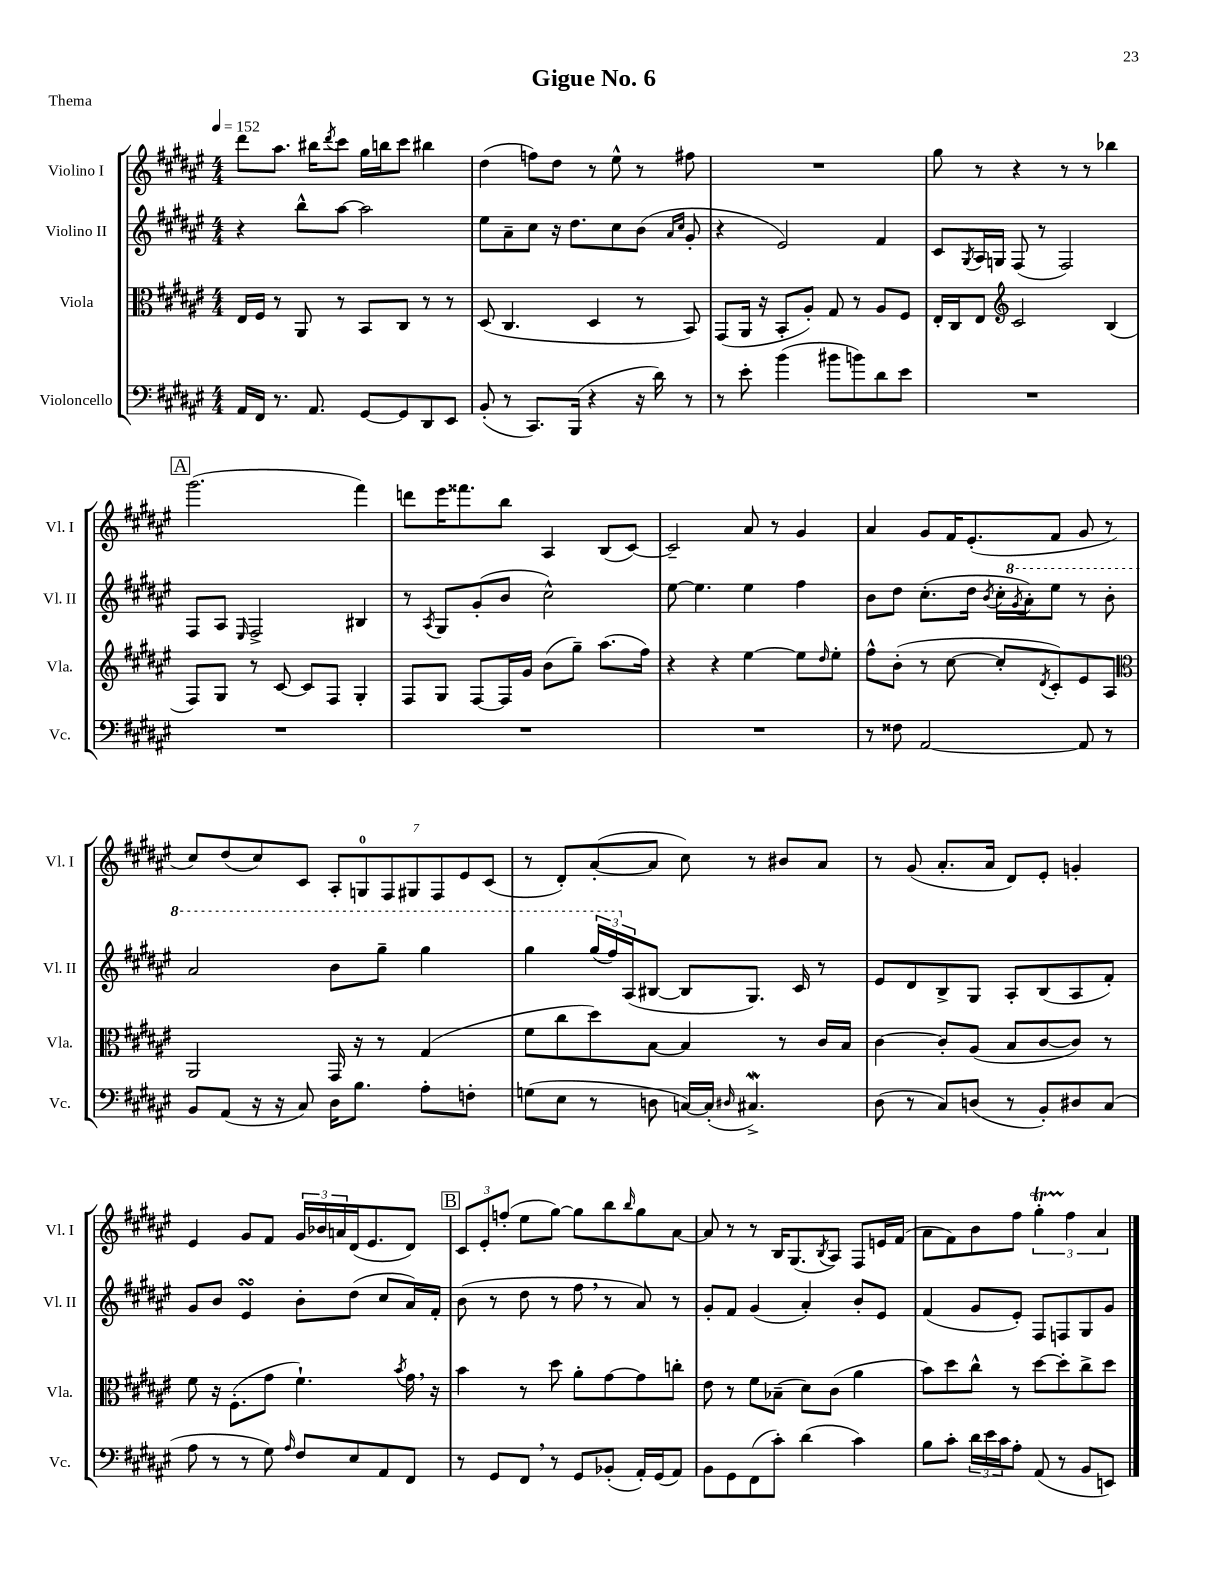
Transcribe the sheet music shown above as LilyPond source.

\header { title = "Gigue No. 6" piece = "Thema" }
<<
\new StaffGroup <<
\new Staff = "s0" \with { instrumentName = "Violino I" shortInstrumentName = "Vl. I" } {
    \clef treble \key fis \major \numericTimeSignature \time 4/4 \tempo 4 = 152
    dis'''8 ais''8. bis''16 \acciaccatura { dis'''8 } cis'''8 gis''16 b''16 cis'''8 bis''4 |
    dis''4( f''8) dis''8 r8 eis''8-^ r8 fis''8 |
    R1 |
    gis''8 r8 r4 r8 r8 bes''4 |
    \mark \markup { \box "A" } gis'''2.( fis'''4) |
    d'''8 eis'''16 fisis'''8. b''8 ais4 b8( cis'8~) |
    cis'2-- ais'8 r8 gis'4 |
    ais'4 gis'8 fis'16 eis'8.-.( fis'8 gis'8 r8 |
    cis''8) dis''8( cis''8) cis'8 \tuplet 7/4 { ais8-. g8-0 fis8 gis8 fis8 eis'8 cis'8( } |
    r8 dis'8-.) ais'8~-.( ais'8 cis''8) r8 bis'8 ais'8 |
    r8 gis'8( ais'8.-. ais'16 dis'8) eis'8-. g'4-. |
    eis'4 gis'8 fis'8 \tuplet 3/2 { gis'16 bes'16 a'16 } dis'16( eis'8. dis'8) |
    \mark \markup { \box "B" } \tuplet 3/2 { cis'8 eis'8-. f''8-.( } eis''8 gis''8~) gis''8 b''8 \grace { b''16 } gis''8 ais'8~ |
    ais'8 r8 r8 b16 gis8.( \acciaccatura { b8 } ais8) fis8 e'16 fis'16( |
    ais'8 fis'8) b'8 fis''8 \tuplet 3/2 { gis''4-.\startTrillSpan fis''4\stopTrillSpan ais'4 } \bar "|." |
}
\new Staff = "s1" \with { instrumentName = "Violino II" shortInstrumentName = "Vl. II" } {
    \clef treble \key fis \major \numericTimeSignature \time 4/4
    r4 b''8-^ ais''8~ ais''2 |
    eis''8 ais'8-- cis''8 r16 dis''8. cis''8 b'8( \grace { ais'16 cis''16 } gis'8-. |
    r4 eis'2) fis'4 |
    cis'8 \acciaccatura { gis8 } ais16 g16 fis8( r8 fis2) |
    \mark \markup { \box "A" } fis8 ais8 \grace { eis16 } fis2-> bis4 |
    r8 \acciaccatura { ais8 } gis8 gis'8-.( b'8 cis''2-^) |
    eis''8~ eis''4. eis''4 fis''4 |
    b'8 dis''8 cis''8.-.( dis''16 \acciaccatura { b'8 } cis''16-. \ottava #1 \acciaccatura { gis''8 } ais''16-.) eis'''8 r8 b''8-. |
    ais''2 b''8 gis'''8-- gis'''4 |
    gis'''4 \tuplet 3/2 { gis'''16( fis'''16) \ottava #0 ais16( } bis8~ bis8 gis8.) cis'16 r8 |
    eis'8 dis'8 b8-> gis8 ais8-. b8( ais8 fis'8-.) |
    gis'8 b'8 eis'4\turn b'8-. dis''8( cis''8 ais'16) fis'16-. |
    \mark \markup { \box "B" } b'8( r8 dis''8 r8 fis''8 \breathe r8 ais'8) r8 |
    gis'8-. fis'8 gis'4( ais'4-.) b'8-. eis'8 |
    fis'4( gis'8 eis'8-.) fis8 f8 gis8 gis'8 \bar "|." |
}
\new Staff = "s2" \with { instrumentName = "Viola" shortInstrumentName = "Vla." } {
    \clef alto \key fis \major \numericTimeSignature \time 4/4
    eis16 fis16 r8 ais,8 r8 b,8 cis8 r8 r8 |
    dis8( cis4. dis4 r8 b,8) |
    gis,8( ais,16 r16 b,8-. ais8-.) gis8 r8 ais8 fis8 |
    eis16-. cis16 eis8 \clef treble cis'2 b4( |
    \mark \markup { \box "A" } fis8) gis8 r8 cis'8~ cis'8 fis8 gis4-. |
    fis8 gis8 fis8~ fis16 gis'16 b'8( gis''8--) ais''8.( fis''16) |
    r4 r4 eis''4~ eis''8 \grace { dis''16 } eis''8-. |
    fis''8-^ b'8-.( r8 cis''8~ cis''8-. \acciaccatura { dis'8 } cis'8-.) eis'8 ais8 |
    \clef alto ais,2 gis,16 r16 r8 gis4( |
    fis'8 cis''8 dis''8) b8~ b4 r8 cis'16 b16 |
    cis'4~ cis'8-. ais8( b8 cis'8~ cis'8) r8 |
    fis'8 r16 fis8.-.( gis'8 fis'4.-!) \acciaccatura { b'8 } gis'16 \breathe r16 |
    \mark \markup { \box "B" } b'4 r8 dis''8 ais'8-. gis'8~ gis'8 c''8-. |
    eis'8 r8 fis'8 bes8--( dis'8) cis'8( ais'4 |
    b'8) dis''8 cis''8-^ r8 dis''8~ dis''8-. cis''8-> dis''8 \bar "|." |
}
\new Staff = "s3" \with { instrumentName = "Violoncello" shortInstrumentName = "Vc." } {
    \clef bass \key fis \major \numericTimeSignature \time 4/4
    ais,16 fis,16 r8. ais,8. gis,8~ gis,8 dis,8 eis,8 |
    b,8-.( r8 cis,8.) b,,16( r4 r16 dis'16) r8 |
    r8 eis'8-. b'4( bis'8 b'8) dis'8 eis'8 |
    R1 |
    \mark \markup { \box "A" } R1 |
    R1 |
    R1 |
    r8 fisis8 ais,2~ ais,8 r8 |
    b,8 ais,8( r16 r16 cis8) dis16 b8. ais8-. f8-. |
    g8( eis8 r8 d8 c16~) c16-.( \grace { dis16 } cis4.->\mordent) |
    dis8( r8 cis8) d8( r8 b,8-.) dis8 cis8( |
    ais8 r8 r8 gis8) \grace { ais16 } fis8 eis8 ais,8 fis,8 |
    \mark \markup { \box "B" } r8 gis,8 fis,8 \breathe r8 gis,8 bes,8-.( ais,16-.) gis,16( ais,8) |
    b,8 gis,8 fis,8( cis'8-.) dis'4( cis'4) |
    b8 cis'8-. \tuplet 3/2 { dis'16 eis'16 cis'16 } ais8-. ais,8( r8 b,8 e,8) \bar "|." |
}
>>
>>
\layout { \context { \Score \remove "Bar_number_engraver" } }
